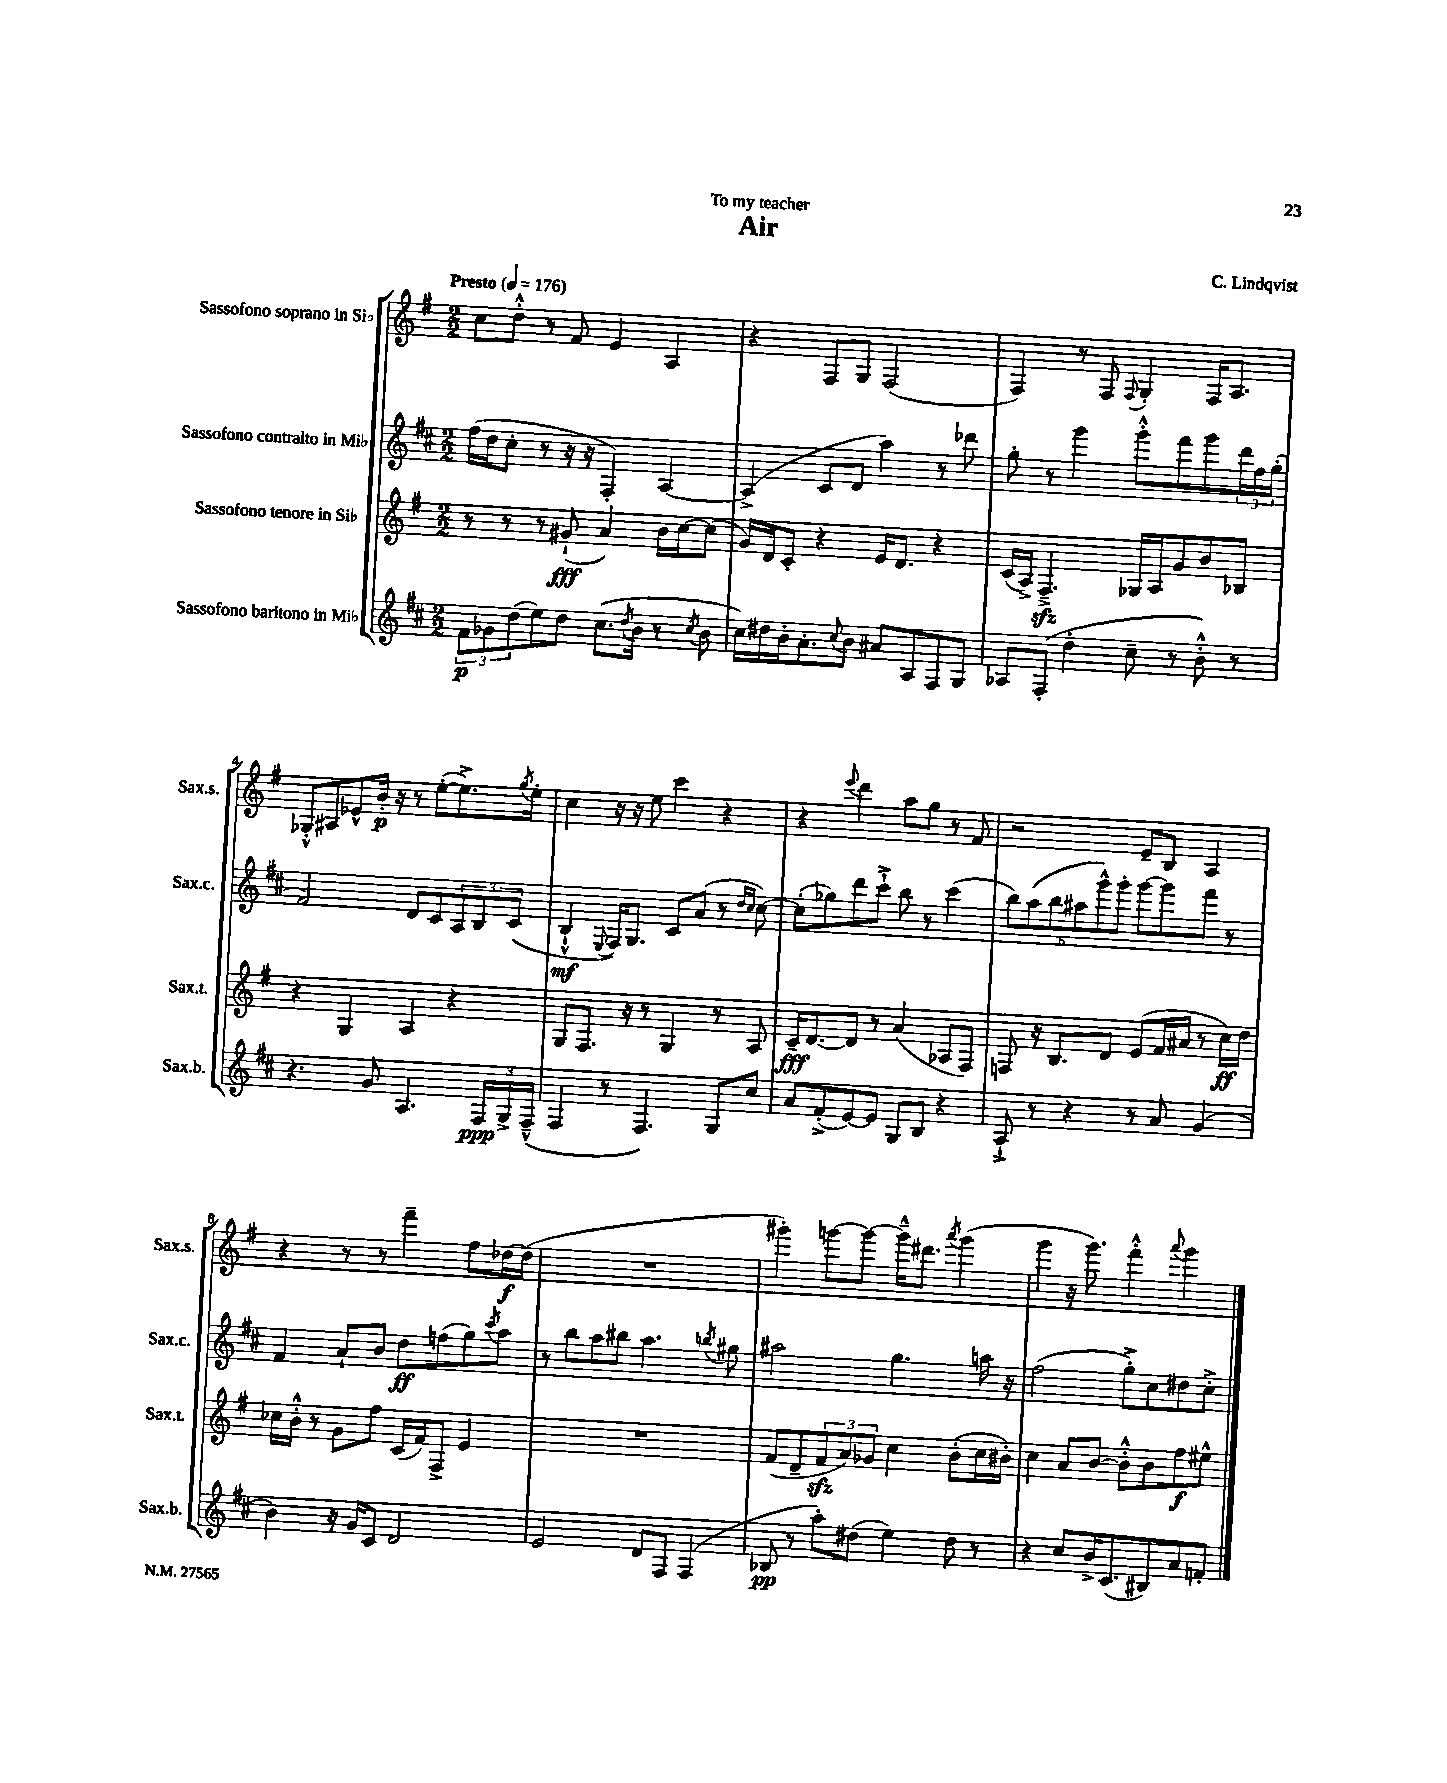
\header { title = "Air" composer = "C. Lindqvist" dedication = "To my teacher" }
<<
\new StaffGroup <<
\new Staff = "s0" \with { instrumentName = "Sassofono soprano in Sib" shortInstrumentName = "Sax.s." } {
    \clef treble \key g \major \numericTimeSignature \time 2/2 \tempo "Presto" 4 = 176
    c''8 d''8-.-^ r8 fis'8 e'4 a4 |
    r4 fis8 g8 fis2( |
    fis4) r8 fis8 \appoggiatura { fis8 } g4-. fis16 a8. |
    ges8-.-^ ais8 ees'8-^ b'16-.\p r16 r8 e''8~-.( e''8.->) \acciaccatura { g''8 } e''16-. |
    c''4 r16 r16 e''8 c'''4 r4 |
    r4 \appoggiatura { e'''8 } d'''4 a''8 g''8 r8 fis'8 |
    r2 e'8-- b8 a4 |
    r4 r8 r8 fis'''4-- fis''8 des''16~\f des''16( |
    R1 |
    gis'''4-.) g'''8~ g'''8~ g'''16---^ dis'''8. \acciaccatura { a'''8 } g'''4( |
    g'''4 r16 g'''8.) fis'''4-.-^ \appoggiatura { a'''8 } g'''4 \bar "|." |
}
\new Staff = "s1" \with { instrumentName = "Sassofono contralto in Mib" shortInstrumentName = "Sax.c." } {
    \clef treble \key d \major \numericTimeSignature \time 2/2
    fis''16( d''16 cis''8-. r8 r16 r16 fis4-.) a4~ |
    a4->( cis'8 d'8 a''4) r8 des'''8 |
    g''8-. r8 g'''4 g'''8-.-^ fis'''8 g'''8 \tuplet 3/2 { d'''16 fis''16 g''16-.( } |
    fis'2) d'8 cis'8 \tuplet 3/2 { a8 b8 cis'8( } |
    b4-!-^\mf \appoggiatura { e8 } fis16) g8. cis'8 a'8( r8 \grace { d''16 cis''16 } cis''8~) |
    cis''8-.( ges''8) d'''8 cis'''8-!-> b''8 r8 cis'''4( |
    \tuplet 6/4 { b''8) a''8( b''8 ais''8 g'''8-^) g'''8-. } g'''8~ g'''8 fis'''8 r8 |
    fis'4 a'8-! b'8 d''8\ff f''8( g''8) \acciaccatura { cis'''8 } a''8 |
    r8 b''8 a''8 bis''8 a''4. \acciaccatura { b''8 } gis''8 |
    ais''2 g''4. a''16 r16 |
    fis''2( g''8-.->) cis''8 dis''8 cis''8-.-> \bar "|." |
}
\new Staff = "s2" \with { instrumentName = "Sassofono tenore in Sib" shortInstrumentName = "Sax.t." } {
    \clef treble \key g \major \numericTimeSignature \time 2/2
    r8 r8 r8 gis'8-!\fff( a'4) b'16 c''16~ c''8( |
    g'16) d'16 c'8-. r4 e'16 d'8. r4 |
    c'16( a16->) fis4.--->\sfz ges16 a16 g'8 b'8 bes8 |
    r4 g4 a4 r4 |
    g8 fis8. r16 r8 g4 r8 a8 |
    c'16--\fff d'8.~ d'8 r8 a'4( aes8 fis8) |
    f8 r16 b8. d'8 e'8( fis'16 ais'16 r8 c''16\ff) d''16 |
    ces''16 b'16-.-^ r8 g'8 fis''8 c'16( fis'16) fis8-> e'4 |
    R1 |
    fis'8( d'8-- \tuplet 3/2 { fis'8\sfz a'8) ges'8 } c''4 b'8-.( c''16 bis'16-.) |
    c''4 a'8 b'8~ b'8-.-^ b'8 fis''8\f eis''8-^ \bar "|." |
}
\new Staff = "s3" \with { instrumentName = "Sassofono baritono in Mib" shortInstrumentName = "Sax.b." } {
    \clef treble \key d \major \numericTimeSignature \time 2/2
    \tuplet 3/2 { fis'8\p ges'8 d''8( } e''8) d''8 cis''8.( \acciaccatura { d''8 } b'16 r8 \acciaccatura { cis''8 } b'8 |
    cis''16) dis''16 b'16-. a'8.-. \appoggiatura { cis''8 } b'8 ais'8 a8 fis8 g8 |
    aes8 fis8-.( d''4-. cis''8-- r8 b'8-.-^) r8 |
    r4. g'8 a4. \tuplet 3/2 { fis16\ppp g16-> fis16---^( } |
    fis4 r8 fis4.) g8 cis''8 |
    a'8 fis'8-.->( e'8~) e'8 g8 b8 r4 |
    a8-!-> r8 r4 r8 a'8 g'4( |
    b'4) r16 g'16 cis'8 d'2 |
    e'2 d'8 fis8 fis4( |
    bes8\pp r8 a''8-.) dis''8( e''4) dis''8 r8 |
    r4 cis''8 b'16-> cis'8.( bis8) a'8 f'8-. \bar "|." |
}
>>
>>
